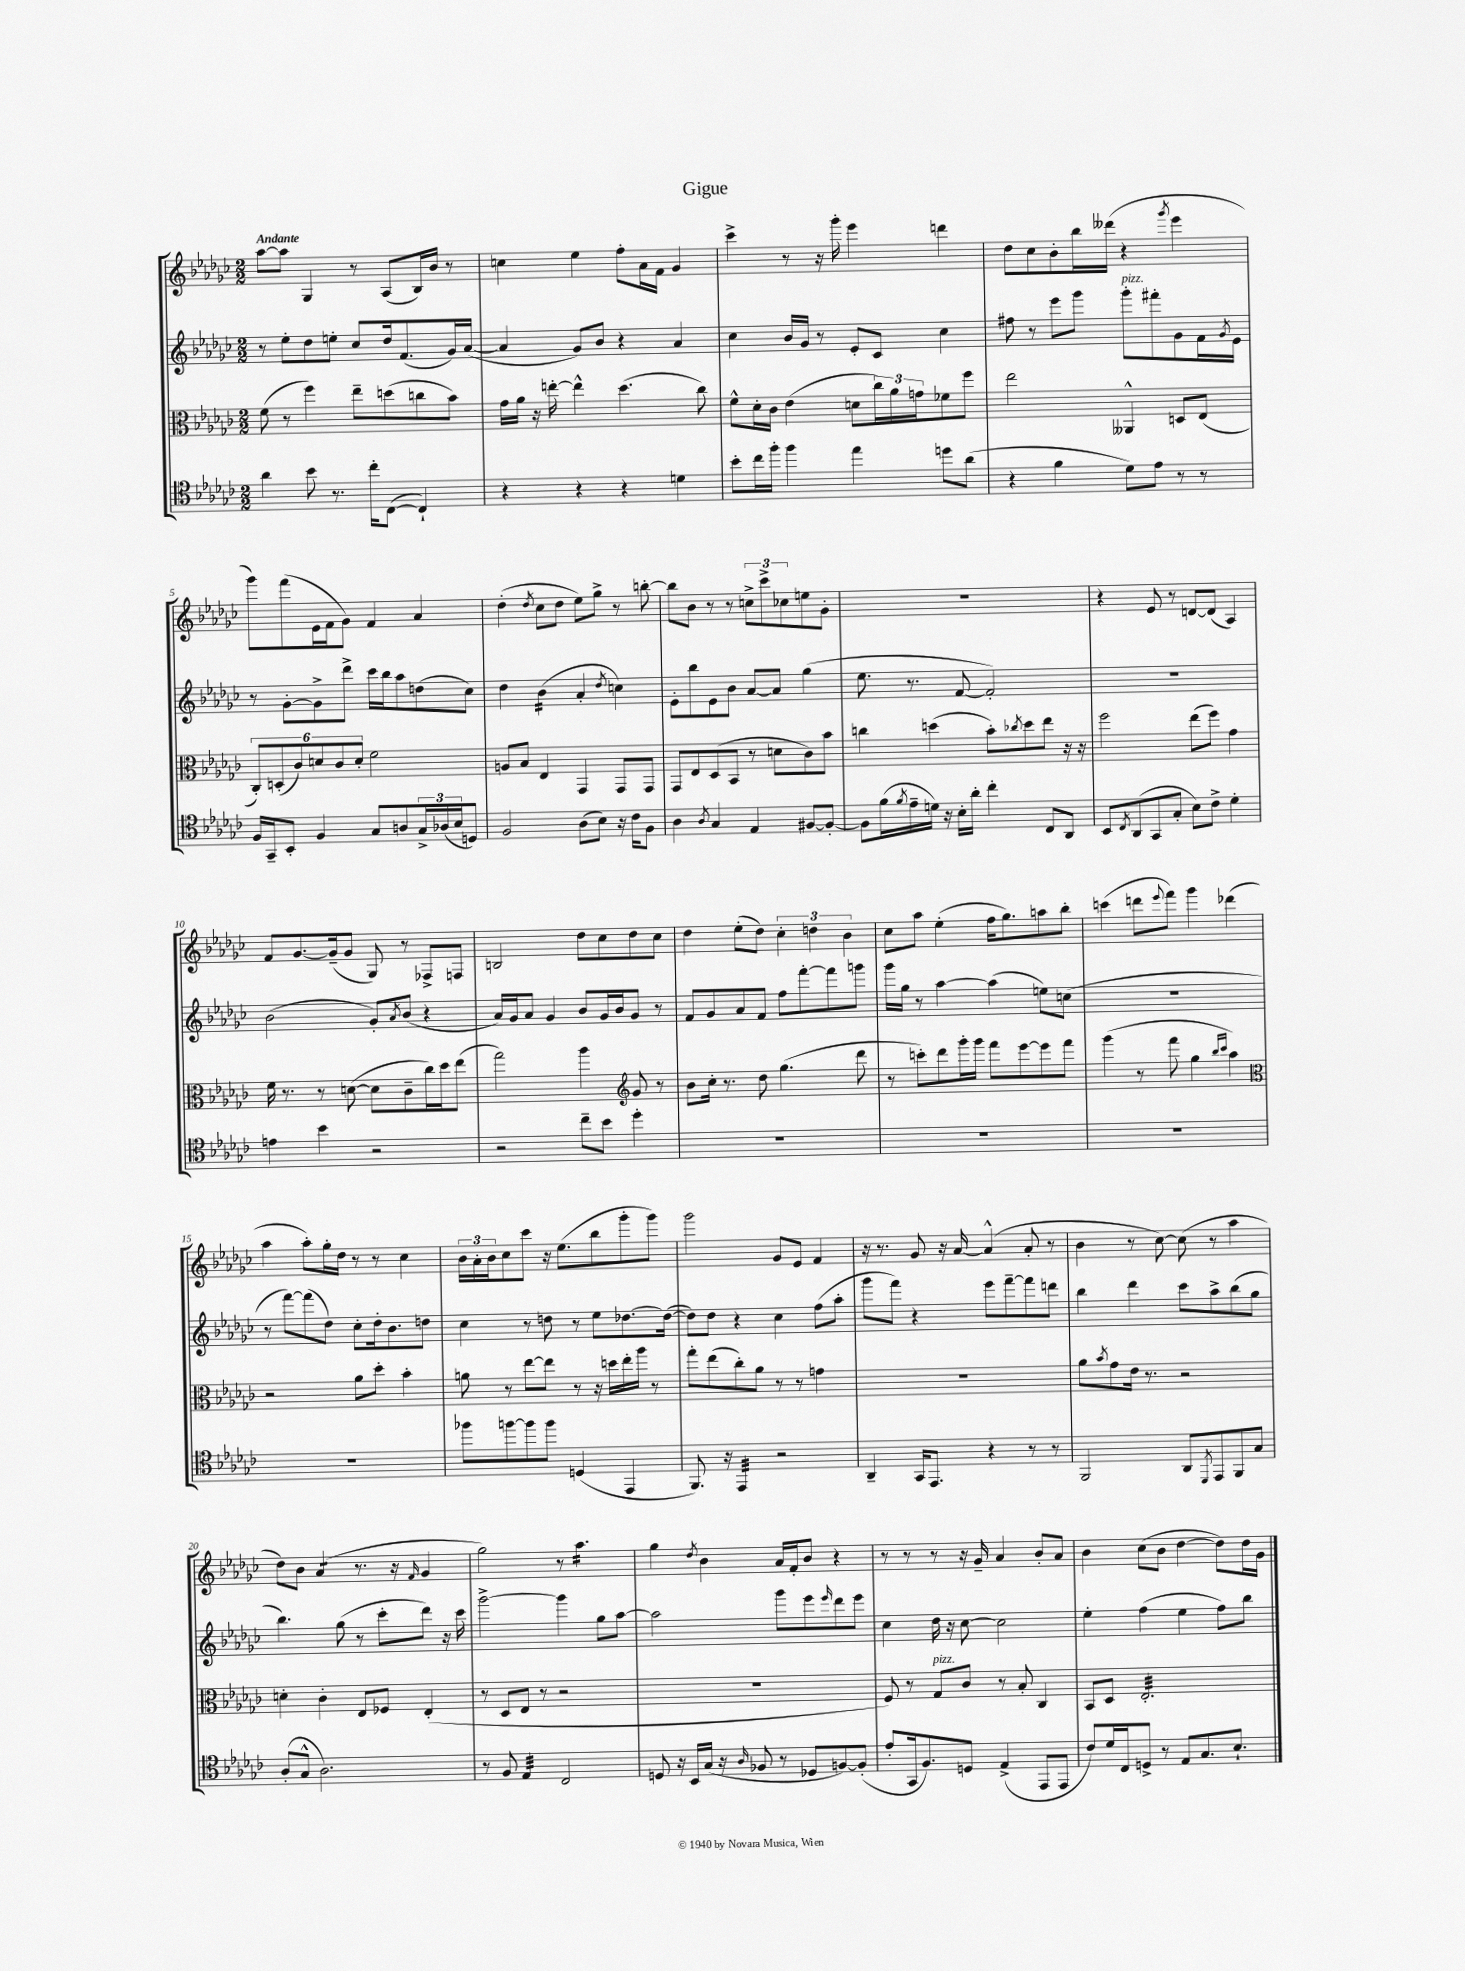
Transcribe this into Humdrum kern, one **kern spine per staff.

**kern	**kern	**kern	**kern
*staff4	*staff3	*staff2	*staff1
*clefC4	*clefC3	*clefG2	*clefG2
*k[b-e-a-d-g-c-]	*k[b-e-a-d-g-c-]	*k[b-e-a-d-g-c-]	*k[b-e-a-d-g-c-]
*M2/2	*M2/2	*M2/2	*M2/2
4a-	(8f	8r	[8aa-
.	8r	8ee-'	8aa-]
8b-	4ff)	8dd-	4G-
8.r	.	8ee'	.
.	8ee-~	8cc-	8r
16cc-'	.	.	.
([8C-	(8dd	16dd-	(8A-
.	.	(8.f	.
4C-`])	8cc	.	16B-)
.	.	.	16b-
.	8b-)	16g-)	8r
.	.	([16a-	.
=	=	=	=
4r	16g-	4a-]	4cc
.	16a-	.	.
.	16r	.	.
.	[16ee'	.	.
4r	4ee^^]	8g-)	4ee-
.	.	8b-	.
4r	(4.dd-	4r	8ff'
.	.	.	16a-
.	.	.	16f
4d	.	4a-	4g-
.	8cc-)	.	.
=	=	=	=
8b-'	8f^^	4cc-	4ccc-^
16cc-	16d-'	.	.
16ff'	16c-	.	.
4ff	(4e-	16b-	8r
.	.	16g-	.
.	.	8r	16r
.	.	.	16ggg-'
4ee-	8d	8e-'	4eee-
.	24cc-)	8c-	.
.	24a-	.	.
.	24g	.	.
8dd	8f-	4cc-	4ddd
(8a-	8ff	.	.
=	=	=	=
4r	2ee-	8ff#	8dd-
.	.	8r	8cc-
4f	.	8eee-	8b-'
.	.	8ggg-	16bb-
.	.	.	(16ddd--
8d-)	4AA--^^	8ggg-'	4r
8e-	.	8fff#'	.
.	.	.	8qggg-
8r	8D	8g-	4eee-
8r	(8E-	16f	.
.	.	8qg-	.
.	.	16e-	.
=	=	=	=
16F	12C-')	8r	8ggg-)
16GG-~	.	.	.
.	(12D'	.	.
8BB-'	.	[8g-'	(8fff
.	12c-)	.	.
4F	12d	8g-^]	16e-
.	.	.	16f
.	12c-	.	.
.	.	8ddd-^	8g-)
.	12d'	.	.
8G-	2f	16ccc-	4f
.	.	16bb-	.
8A	.	8aa-	.
24G-^	.	(8dd	4a-
(24A-	.	.	.
24B-	.	.	.
8D)	.	8cc-)	.
=	=	=	=
2F	8A	4dd-	(4dd-'
.	8B-	.	.
.	.	.	8qdd-
.	4E-	(4b-	8cc-
.	.	.	8dd-
(8A-	4GG-	4a-'	8ee-)
8B-)	.	.	8gg-^
.	.	8qdd-	.
16r	8GG-	4cc)	8r
16c-	.	.	.
8F	8GG-	.	[8bb'
=	=	=	=
4A-	8GG-	8e-'	8bb]
.	8E-	8bb-	8b-
8qA-	.	.	.
4G-	(8D-	8e-	8r
.	8BB-	8b-	8r
4E-	8r	[8a-	12cc^
.	.	.	12ccc-^
.	8d	8a-]	.
.	.	.	12cc-
[8F#	8c-)	(4gg-	8ee
8F#'_	8b-	.	8g-'
=	=	=	=
8F#]	4cc	8.ee-	1r
(16f	.	.	.
8qf	.	.	.
16e-~	.	8.r	.
16d)	(4dd	.	.
16r	.	.	.
16B-'	.	[8f	.
16a-'	.	.	.
4cc-'	8b-')	2f'])	.
.	8qcc-	.	.
.	8dd	.	.
8C-	8ee-	.	.
8AA-	16r	.	.
.	16r	.	.
=	=	=	=
8BB-	2ff	1r	4r
8qC-	.	.	.
(8AA-	.	.	.
8GG-	.	.	8e-
8G-'	.	.	8r
8B-)	(8ee-	.	[8d
8c-^	8ff)	.	(8d]
4d-'	4g-	.	4A-)
=	=	=	=
4e	16f	(2b-	8f
.	8.r	.	.
.	.	.	[8.g-
4b-	8r	.	.
.	.	.	(16g-~]
.	([8d	.	8g-
2r	8d]	8g-')	8G-)
.	.	8qa-	.
.	8c-~	(8b-	8r
.	16cc-)	4r	8F-^
.	16dd-	.	.
.	(8ee-	.	8F
=	=	=	=
2r	2gg-)	16a-)	2B
.	.	16g-	.
.	.	8a-	.
.	.	4g-	.
8cc-~	4aa-	8b-	8dd-
8b-	.	16g-	8cc-
.	.	16b-	.
*	*clefG2	*	*
4dd-'	8g-	8g-	8dd-
.	8r	8r	8cc-
=	=	=	=
1r	8b-	8f	4dd-
.	16cc-'	8g-	.
.	8.r	.	.
.	.	8a-	(8ee-'
.	8dd-	8f	8dd-)
.	(4.gg-	8ff	6cc-'
.	.	[8fff'	.
.	.	.	6dd
.	.	8fff]	.
.	.	.	6b-
.	8ddd-	8ggg	.
=	=	=	=
1r	8r	16ggg-	8cc-
.	.	16gg-	.
.	8ccc')	8r	8aa-
.	8ddd-	[4aa-	(4ee-'
.	16ggg-'	.	.
.	16ggg-	.	.
.	8fff	(4aa-]	16ff
.	.	.	8.gg-)
.	[8eee-	.	.
.	8eee-]	8ee)	8aa
.	8fff	(8cc	8bb-'
=	=	=	=
1r	(4ggg-	1r	(4ccc
.	8r	.	8ddd
.	.	.	8qqeee-
.	8fff	.	8fff)
.	4gg-	.	4ggg-
.	16qqbb-	.	.
.	16qqccc-	.	.
.	4aa-)	.	(4ddd-
=	=	=	=
*	*clefC3	*	*
1r	2r	8r	4aa-
.	.	[8fff)	.
.	.	(8fff]	8aa-')
.	.	8dd-)	16gg-'
.	.	.	16dd-
.	8a-	8cc-'	8r
.	8dd-'	16dd-'	8r
.	.	8.b-	.
.	4b-'	.	4cc-
.	.	8dd	.
=	=	=	=
8ff-	8a	4cc-	24b-
.	.	.	24a-'
.	.	.	24b-
[8ff	8r	.	8cc-
8ff]	[8ee-	8r	8ccc-
8ff	8ee-]	8dd	16r
.	.	.	(8.ee-
(4D	8r	8r	.
.	16r	8ee-	8bb-
.	16dd	.	.
4EE-	16ee-'	[8.dd-	8ggg-'
.	16aa-	.	.
.	8r	.	8ggg-)
.	.	(16dd-_	.
=	=	=	=
8.FF)	8gg-'	8dd-])	2ggg-
.	(8ee-	8dd-	.
16r	.	.	.
4EE-	8cc-')	4r	.
.	8a-	.	.
2r	8r	4cc-	8g-
.	8r	.	8e-
.	4g	(8ff	4f
.	.	8aa-'	.
=	=	=	=
4AA-~	1r	8ggg-	16r
.	.	.	8.r
.	.	8fff)	.
16GG-	.	4r	8g-
8.EE-	.	.	.
.	.	.	16r
.	.	.	[16a-
4r	.	8eee-	(4a-^^]
.	.	[8fff~	.
8r	.	8fff]	8a-'
8r	.	8ddd	8r
=	=	=	=
2FF	8a-	4bb-	4b-
.	8qb-	.	.
.	8g-	.	.
.	16e-	4ddd-	8r
.	8.r	.	.
.	.	.	[8cc-)
8AA-	2r	8ccc-	(8cc-]
8qDD-	.	.	.
8EE-	.	8aa-^	8r
8FF	.	(8bb-	4aa-
8G-	.	8gg-	.
=	=	=	=
(8A-'	4d'	4.bb-)	8dd-)
8G-^^	.	.	8b-
2.A-)	4c-'	.	(4a-
.	.	(8gg-	.
.	8E-	8r	8.r
.	8F-	8ccc-'	.
.	.	.	16r
.	.	.	16qqf
.	(4E-'	8ddd-)	4g-
.	.	16r	.
.	.	16ccc-	.
=	=	=	=
8r	8r	[2ggg-^	2gg-)
8F	8D-	.	.
4E-	8E-	.	.
.	8r	.	.
2C-	2r	4ggg-]	8r
.	.	.	4.aa-
.	.	8gg-	.
.	.	[8aa-	.
=	=	=	=
8D	1r	2aa-]	4gg-
16r	.	.	.
16BB-	.	.	.
.	.	.	8qdd-
(16G-	.	.	4b-
16r	.	.	.
16qqA-	.	.	.
8F-	.	.	.
8r	.	8ggg-	16a-
.	.	.	16f'
8D-	.	8eee-	8b-
.	.	16qqeee-	.
[8F)	.	8ddd-	4r
(8F']	.	8eee-	.
=	=	=	=
8e-'	8F)	4cc-	8r
16GG-	8r	.	8r
8.F)	.	.	.
.	8G-	16dd-	8r
.	.	16r	.
8D	8c-	[8cc-	16r
.	.	.	16g-~
(4E-^	8r	2cc-]	4a-
.	8B-'	.	.
8EE-	4C-	.	8b-'
8EE-	.	.	8a-
=	=	=	=
8c-)	8BB-	4ee-'	4b-
16d-	8D-	.	.
16C-	.	.	.
8D^	2.E-'	(4ff	(8cc-
8r	.	.	8b-
8E-	.	4ee-	[4dd-
8.G-	.	.	.
.	.	8ff)	8dd-])
8.B-`	.	.	.
.	.	8bb-	16dd-
.	.	.	16g-
==	==	==	==
*-	*-	*-	*-
